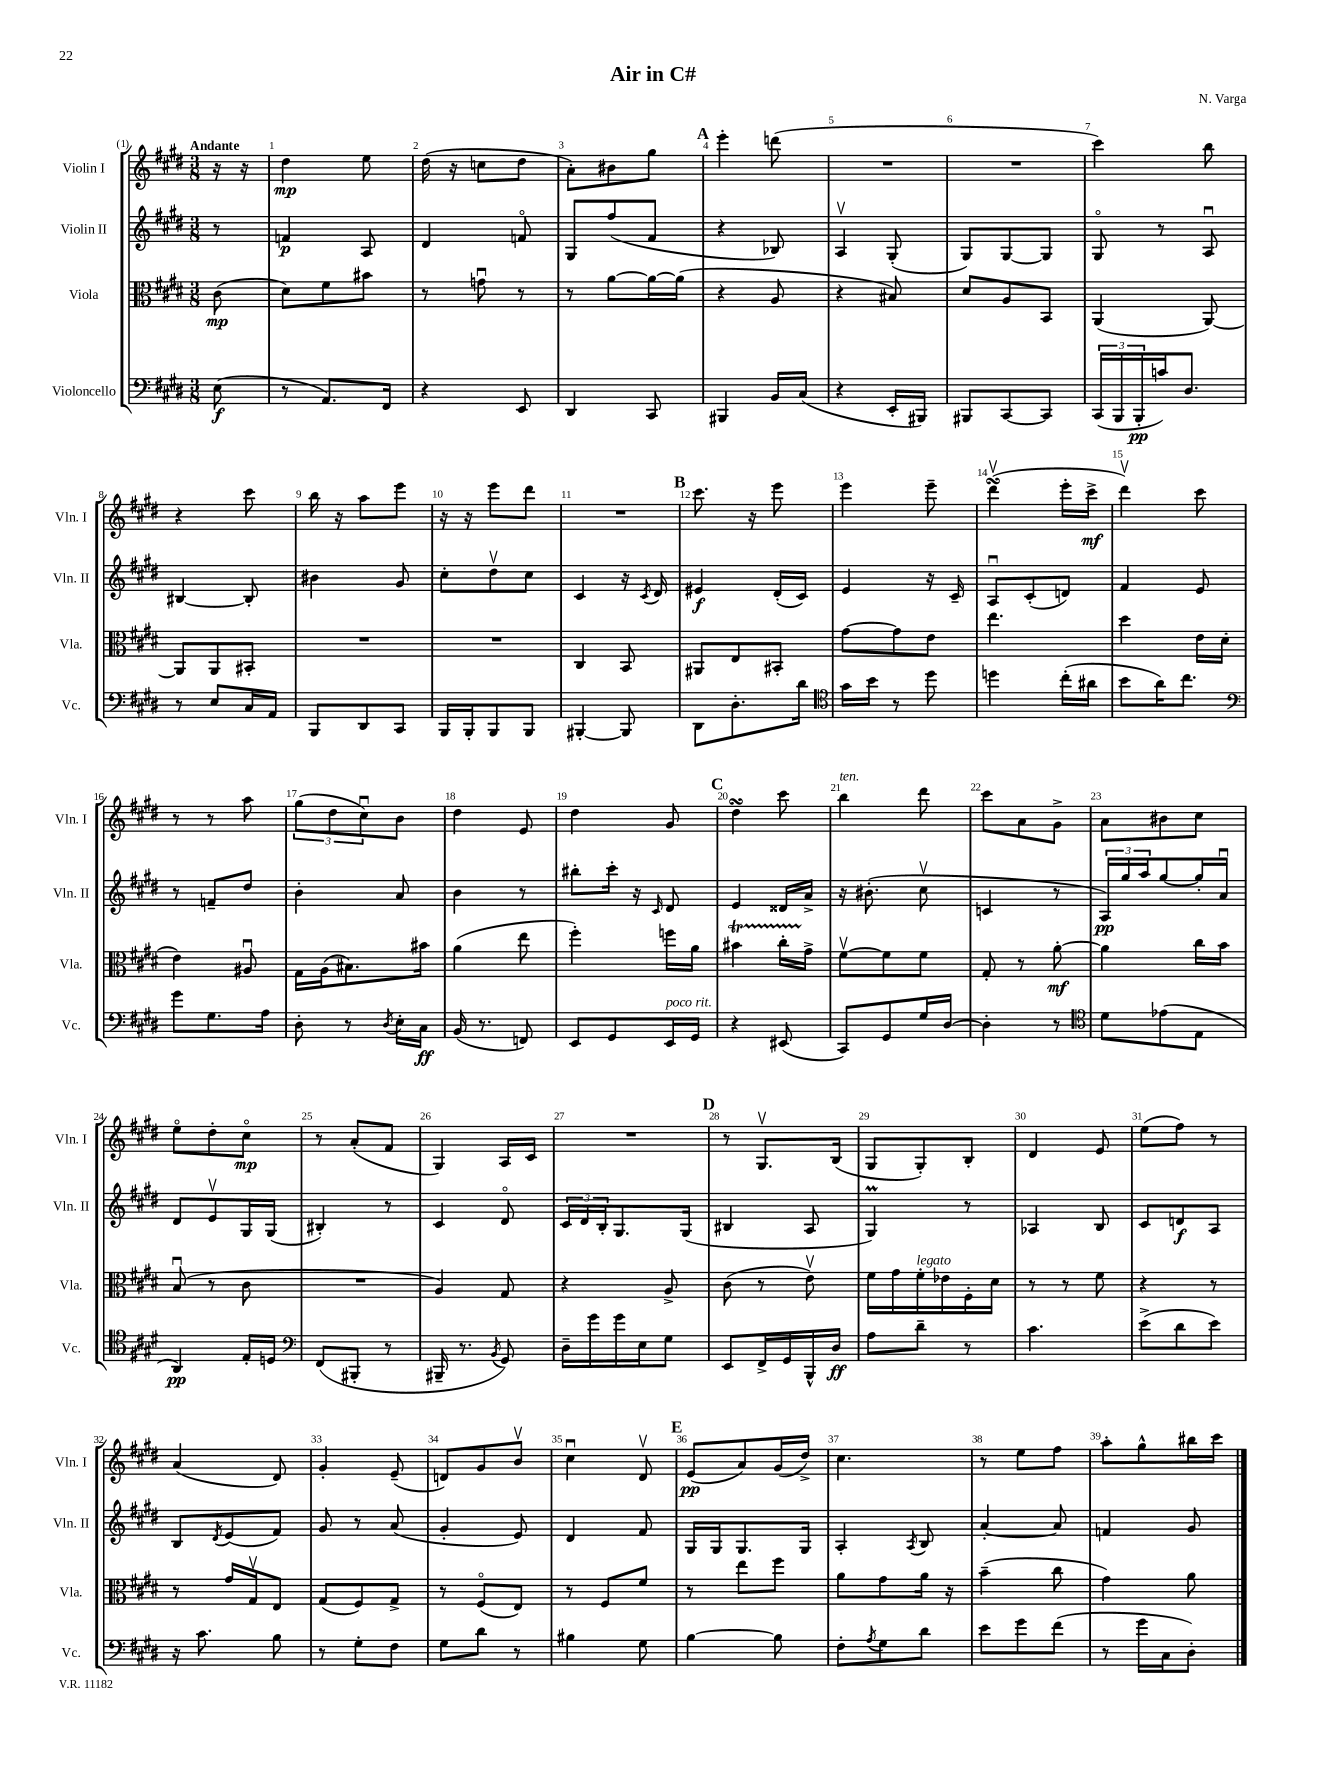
\header { title = "Air in C#" composer = "N. Varga" }
<<
\new StaffGroup <<
\new Staff = "s0" \with { instrumentName = "Violin I" shortInstrumentName = "Vln. I" } {
    \clef treble \key e \major \numericTimeSignature \time 3/8 \partial 8 \tempo "Andante"
    r16 r16 |
    dis''4\mp e''8 |
    dis''16( r16 c''8 dis''8 |
    a'8-.) bis'8 gis''8 |
    \mark \markup { \bold "A" } e'''4-. d'''8( |
    R4. |
    R4. |
    cis'''4) b''8 |
    r4 cis'''8 |
    b''16 r16 a''8 e'''8 |
    r16 r16 e'''8 dis'''8 |
    R4. |
    \mark \markup { \bold "B" } cis'''8. r16 e'''8 |
    e'''4 e'''8-- |
    dis'''4\upbow\turn( e'''16-. cis'''16->\mf |
    dis'''4\upbow) cis'''8 |
    r8 r8 a''8 |
    \tuplet 3/2 { gis''8( dis''8 cis''8\downbow) } b'8 |
    dis''4 e'8 |
    dis''4 gis'8 |
    \mark \markup { \bold "C" } dis''4\turn cis'''8 |
    b''4^\markup { \italic "ten." } dis'''8 |
    cis'''8 a'8 gis'8-> |
    a'8 bis'8 cis''8 |
    e''8\flageolet dis''8-. cis''8\flageolet\mp |
    r8 a'8-.( fis'8 |
    gis4) a16 cis'16 |
    R4. |
    \mark \markup { \bold "D" } r8 gis8.\upbow b16( |
    gis8 gis8-.) b8-. |
    dis'4 e'8 |
    e''8( fis''8) r8 |
    a'4( dis'8) |
    gis'4-. e'8--( |
    d'8) gis'8 b'8\upbow |
    cis''4\downbow dis'8\upbow |
    \mark \markup { \bold "E" } e'8\pp( a'8) gis'16( dis''16->) |
    cis''4. |
    r8 e''8 fis''8 |
    a''8-. gis''8-^ bis''16 cis'''16 \bar "|." |
}
\new Staff = "s1" \with { instrumentName = "Violin II" shortInstrumentName = "Vln. II" } {
    \clef treble \key e \major \numericTimeSignature \time 3/8 \partial 8
    r8 |
    f'4\p a8 |
    dis'4 f'8\flageolet |
    gis8 fis''8( fis'8 |
    \mark \markup { \bold "A" } r4 bes8) |
    a4\upbow gis8-.( |
    gis8) gis8~ gis8 |
    gis8\flageolet r8 a8\downbow |
    bis4~ bis8-. |
    bis'4 gis'8 |
    cis''8-. dis''8\upbow cis''8 |
    cis'4 r16 \acciaccatura { cis'8 } dis'16 |
    \mark \markup { \bold "B" } eis'4\f dis'16-.( cis'16) |
    e'4 r16 cis'16-- |
    a8\downbow cis'8-.( d'8) |
    fis'4 e'8 |
    r8 f'8-- dis''8 |
    b'4-. a'8 |
    b'4 r8 |
    bis''8-. cis'''16-. r16 \grace { cis'16 } dis'8 |
    \mark \markup { \bold "C" } e'4 disis'16 a'16-> |
    r16 bis'8.-.( cis''8\upbow |
    c'4 r8 |
    \tuplet 3/2 { a16\pp) gis''16 a''16 } gis''8~ gis''16-. a'16\downbow |
    dis'8 e'8\upbow gis16 gis16( |
    bis4-.) r8 |
    cis'4 dis'8\flageolet |
    \tuplet 3/2 { cis'16 dis'16 b16-. } gis8. gis16( |
    \mark \markup { \bold "D" } bis4 a8 |
    gis4\prall) r8 |
    aes4 b8 |
    cis'8 d'8\f a8 |
    b8 \acciaccatura { dis'8 } e'8( fis'8) |
    gis'8 r8 a'8( |
    gis'4-. e'8) |
    dis'4 fis'8 |
    \mark \markup { \bold "E" } gis16 gis16 gis8. gis16 |
    a4-. \acciaccatura { a8 } b8 |
    a'4~-. a'8 |
    f'4 gis'8 \bar "|." |
}
\new Staff = "s2" \with { instrumentName = "Viola" shortInstrumentName = "Vla." } {
    \clef alto \key e \major \numericTimeSignature \time 3/8 \partial 8
    cis'8\mp( |
    dis'8) fis'8 bis'8 |
    r8 g'8\downbow r8 |
    r8 a'8~ a'16~ a'16( |
    \mark \markup { \bold "A" } r4 a8 |
    r4 bis8) |
    dis'8 a8 b,8 |
    a,4( a,8~) |
    a,8 a,8 bis,8-. |
    R4. |
    R4. |
    cis4 b,8 |
    \mark \markup { \bold "B" } ais,8 e8 bis,8-. |
    gis'8~ gis'8 e'8 |
    e''4. |
    dis''4 e'16 dis'16( |
    e'4) ais8\downbow |
    gis16 a16( bis8.) bis'16 |
    a'4( e''8 |
    fis''4-.) f''16 a'16 |
    \mark \markup { \bold "C" } bis'4\startTrillSpan cis''16-. gis'16->\stopTrillSpan |
    fis'8~\upbow fis'8 fis'8 |
    gis8-. r8 a'8~-.\mf |
    a'4 cis''16 b'16 |
    b8\downbow( r8 cis'8 |
    R4. |
    a4) gis8 |
    r4 a8-> |
    \mark \markup { \bold "D" } cis'8( r8 e'8\upbow) |
    fis'16 gis'16 fis'16-.^\markup { \italic "legato" } ees'16 fis16-. dis'16 |
    r8 r8 fis'8 |
    r4 r8 |
    r8 gis'16 gis16\upbow e8 |
    gis8( fis8) gis8-> |
    r8 fis8\flageolet( e8) |
    r8 fis8 fis'8 |
    \mark \markup { \bold "E" } r8 e''8 fis''8 |
    a'8 gis'8 a'16 r16 |
    b'4--( cis''8 |
    gis'4) a'8 \bar "|." |
}
\new Staff = "s3" \with { instrumentName = "Violoncello" shortInstrumentName = "Vc." } {
    \clef bass \key e \major \numericTimeSignature \time 3/8 \partial 8
    e8\f( |
    r8 a,8.) fis,16 |
    r4 e,8 |
    dis,4 cis,8 |
    \mark \markup { \bold "A" } bis,,4 b,16 cis16( |
    r4 e,16-. bis,,16) |
    bis,,8 cis,8~ cis,8 |
    \tuplet 3/2 { cis,16( b,,16 b,,16-.\pp } c'16) dis8. |
    r8 e8 cis16 a,16 |
    b,,8 dis,8 cis,8 |
    b,,16 b,,16-. b,,8 b,,8 |
    bis,,4~-. bis,,8 |
    \mark \markup { \bold "B" } dis,8 dis8.-. dis'16 |
    \clef tenor gis'16 b'16 r8 dis''8 |
    d''4 cis''16-.( ais'16 |
    b'8 a'16) cis''8. |
    \clef bass gis'8 gis8. a16 |
    dis8-. r8 \acciaccatura { dis8 } e16-. cis16\ff |
    b,16( r8. f,8) |
    e,8 gis,8 e,16^\markup { \italic "poco rit." } gis,16 |
    \mark \markup { \bold "C" } r4 eis,8( |
    cis,8) gis,8 gis16 dis16~ |
    dis4-. r8 |
    \clef tenor dis'8 ees'8( e8 |
    a,4\pp) e16-. d16 |
    \clef bass fis,8( bis,,8-. r8 |
    bis,,16-- r8. \acciaccatura { b,8 } gis,8) |
    dis16-- gis'16 gis'16 e16 gis8 |
    \mark \markup { \bold "D" } e,8 fis,16-> gis,16 b,,16-^ dis16\ff |
    a8 dis'8-- r8 |
    cis'4. |
    e'8->( dis'8 e'8) |
    r16 cis'8. b8 |
    r8 gis8-. fis8 |
    gis8 dis'8 r8 |
    bis4 gis8 |
    \mark \markup { \bold "E" } b4~ b8 |
    fis8-. \acciaccatura { a8 } gis8 dis'8 |
    e'8 gis'8 fis'8( |
    r8 gis'16 cis16 dis8-.) \bar "|." |
}
>>
>>
\layout { \context { \Score \override BarNumber.break-visibility = ##(#f #t #t) barNumberVisibility = #all-bar-numbers-visible } }
